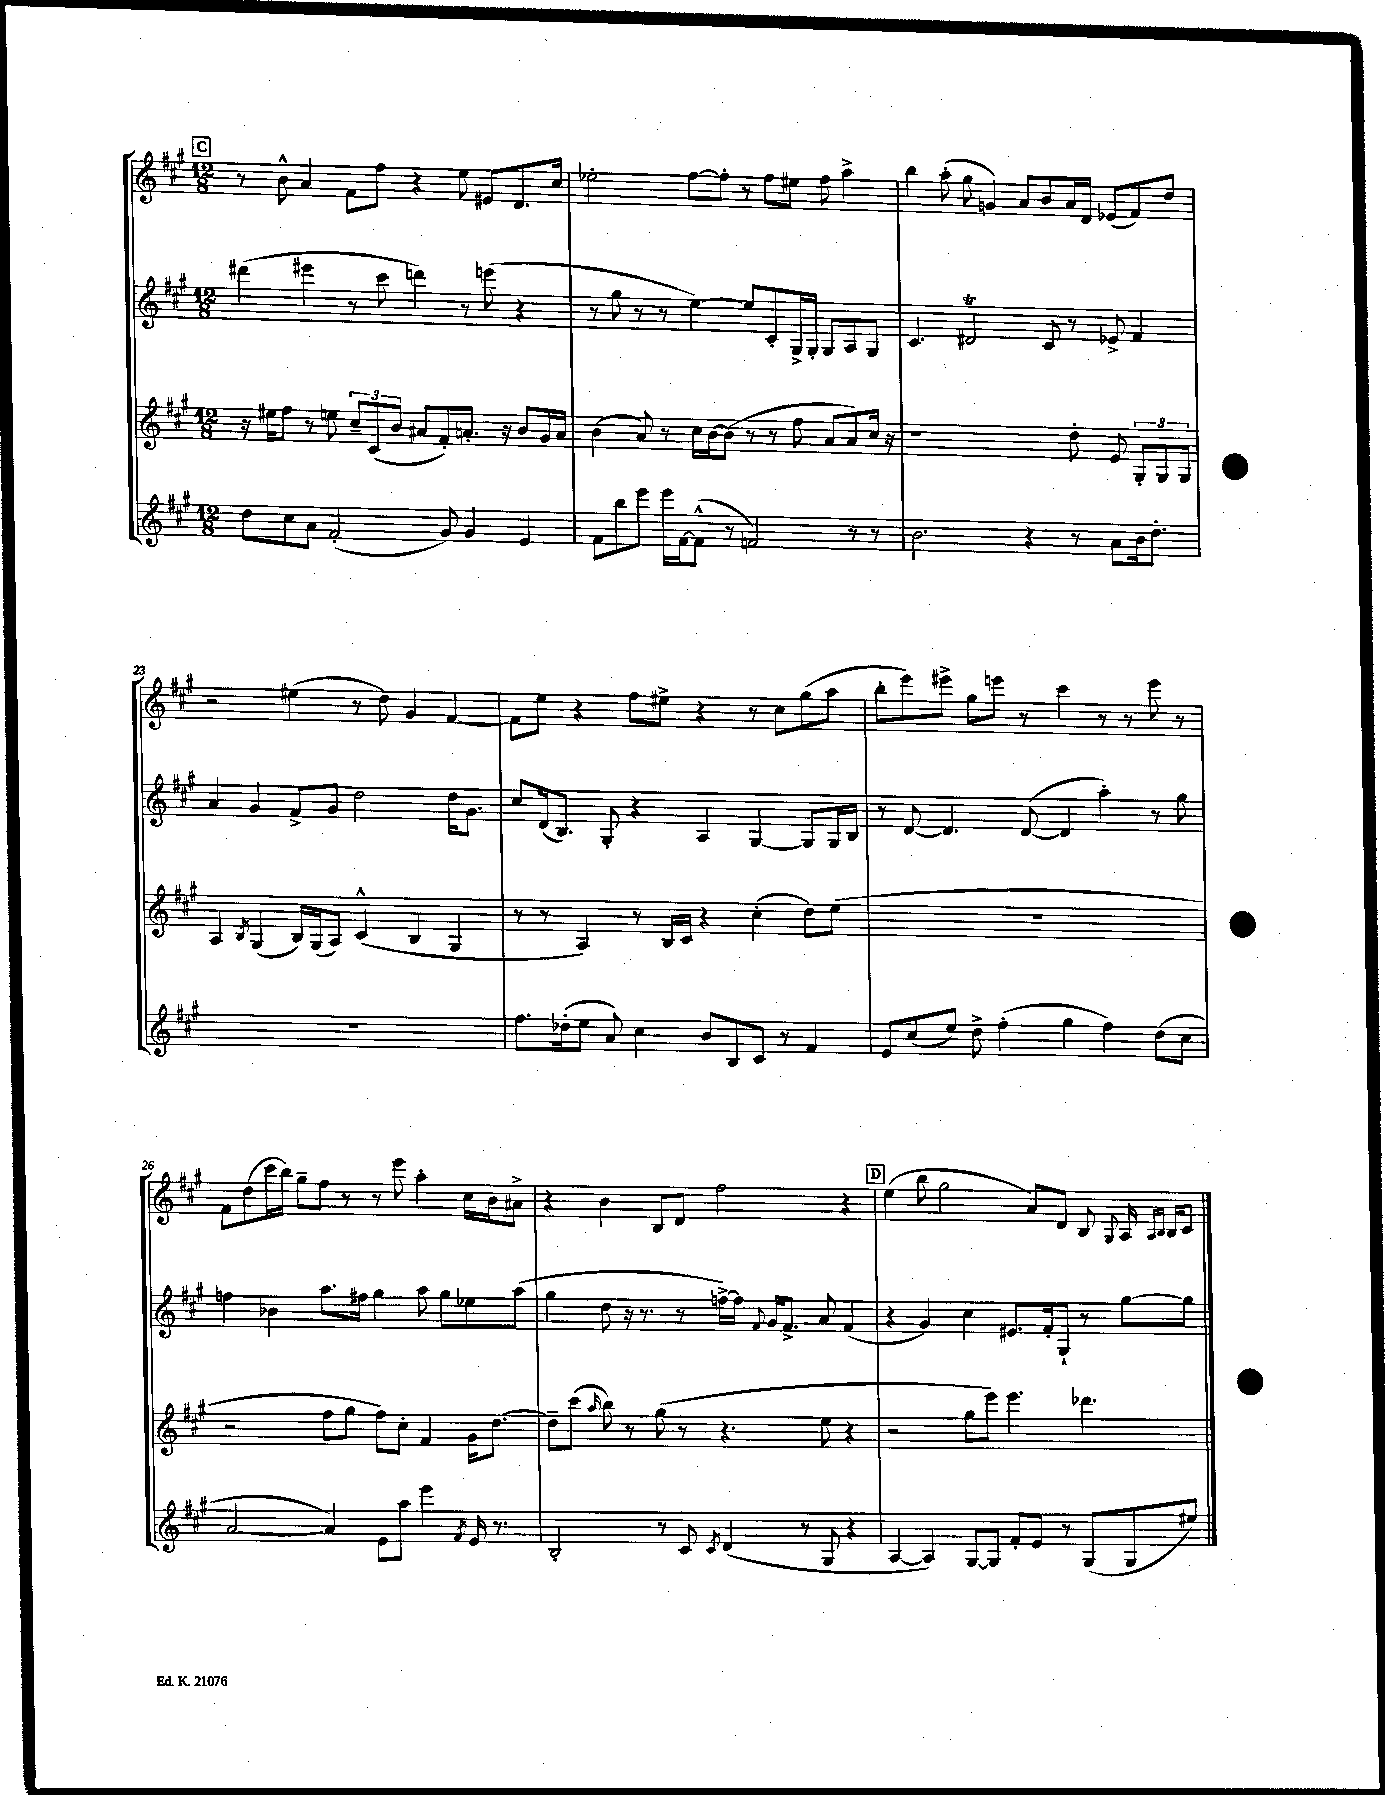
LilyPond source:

<<
\new StaffGroup <<
\new Staff = "s0" {
    \clef treble \key a \major \numericTimeSignature \time 12/8
    \autoBeamOff \mark \markup { \box "C" } r8 b'8-^ a'4 fis'8[ fis''8] r4 e''8 eis'8[ d'8. cis''16] |
    ees''2-. fis''8[~ fis''8]-. r8 fis''8[ eis''8] fis''8 a''4-> |
    b''4 a''8-.( gis''8 g'4) a'8[ b'8 a'16 d'16] ees'8[( fis'8) d''8] |
    r2 eis''4( r8 d''8) gis'4 fis'4~ |
    fis'8[ e''8] r4 fis''8[ eis''8]-> r4 r8 cis''8[ gis''8( a''8] |
    b''8[-. e'''8) eis'''8]-> gis''8[ e'''8] r8 cis'''4 r8 r8 e'''8 r8 |
    fis'8[ d''8( cis'''16 b''16]) gis''8[-- fis''8] r8 r8 e'''8 a''4-. cis''16[ b'16 ais'8]-> |
    r4 b'4 b8[ d'8] fis''2 r4 |
    \mark \markup { \box "D" } e''4( b''8 gis''2 a'8[) d'8] b8 \appoggiatura { gis8 } a16 \grace { a16[ b16] } b16[ cis'8] \bar "|." |
}
\new Staff = "s1" {
    \clef treble \key a \major \numericTimeSignature \time 12/8
    \autoBeamOff \mark \markup { \box "C" } dis'''4( eis'''4 r8 cis'''8 d'''4) r8 e'''8( r4 |
    r8 gis''8 r8 r8 e''4~) e''8[ cis'8-. gis16-> gis16]-. gis8[ a8 gis8] |
    cis'4. dis'2\trill cis'8 r8 ees'8-> fis'4 |
    a'4 gis'4 fis'8[-> gis'8] d''2 d''16[ gis'8.] |
    cis''8[ d'16( b8.]) gis8-. r4 a4 gis4~ gis8[ gis16 b16] |
    r8 d'8~ d'4. d'8~( d'4 a''4-.) r8 gis''8 |
    f''4 bes'4 a''8.[ fis''16] gis''4 a''8 gis''8[ ees''8 a''8]( |
    gis''4 d''8 r16 r8. r8 f''16[~->) f''16] \appoggiatura { fis'8 } gis'16[ fis'8.]-> a'8 fis'4( |
    \mark \markup { \box "D" } r4 gis'4) cis''4 eis'8.[ fis'16-. gis8]-! r8 gis''8[~ gis''8] \bar "|." |
}
\new Staff = "s2" {
    \clef treble \key a \major \numericTimeSignature \time 12/8
    \autoBeamOff \mark \markup { \box "C" } r16 eis''16[ fis''8] r8 e''8 \tuplet 3/2 { cis''8[-- cis'8( b'8] } ais'8[ fis'8-.) a'8.]-. r16 b'8[ gis'16 a'16] |
    b'4( a'8) r8 cis''16[ b'16~ b'8]( r8 r8 fis''8 a'8[ a'8) cis''16] r16 |
    r1 d''8-. e'8 \tuplet 3/2 { gis8[-. gis8 gis8] } |
    a4 \acciaccatura { b8 } gis4( b16[) gis16( a8]) cis'4-^( b4 gis4 |
    r8 r8 a4) r8 b16[ cis'16] r4 cis''4-.( d''8[) e''8]( |
    R1. |
    r2 fis''8[ gis''8] fis''8[) cis''8]-. fis'4 gis'16[ d''8.]~ |
    d''8[-- cis'''8]( \grace { a''16 } b''8) r8 gis''8( r8 r4. e''8 r4 |
    \mark \markup { \box "D" } r2 gis''8[ e'''8]) e'''4. des'''4. \bar "|." |
}
\new Staff = "s3" {
    \clef treble \key a \major \numericTimeSignature \time 12/8
    \autoBeamOff \mark \markup { \box "C" } d''8[ cis''8 a'8] fis'2-.( gis'8) gis'4 e'4 |
    fis'8[ b''8 e'''8] e'''16[ fis'16~ fis'8]-^( r8 f'2) r8 r8 |
    b'2. r4 r8 a'8[ b'16 d''8.]-. |
    R1. |
    fis''8.[ des''16-.( e''8] a'8) cis''4 b'8[ b8 cis'8] r8 fis'4 |
    e'8[ cis''8( e''8]) d''8-> fis''4-.( gis''4 fis''4) d''8[( cis''8] |
    a'2~ a'4) e'8[ a''8] e'''4 \acciaccatura { fis'8 } e'16 r8. |
    b2-. r8 cis'8 \acciaccatura { cis'8 } d'4( r8 gis8 r4 |
    \mark \markup { \box "D" } a4~ a4) gis8[~ gis8] fis'8[-. e'8] r8 gis8[( gis8 eis''8]) \bar "|." |
}
>>
>>
\layout { \context { \Score currentBarNumber = #20 } }
